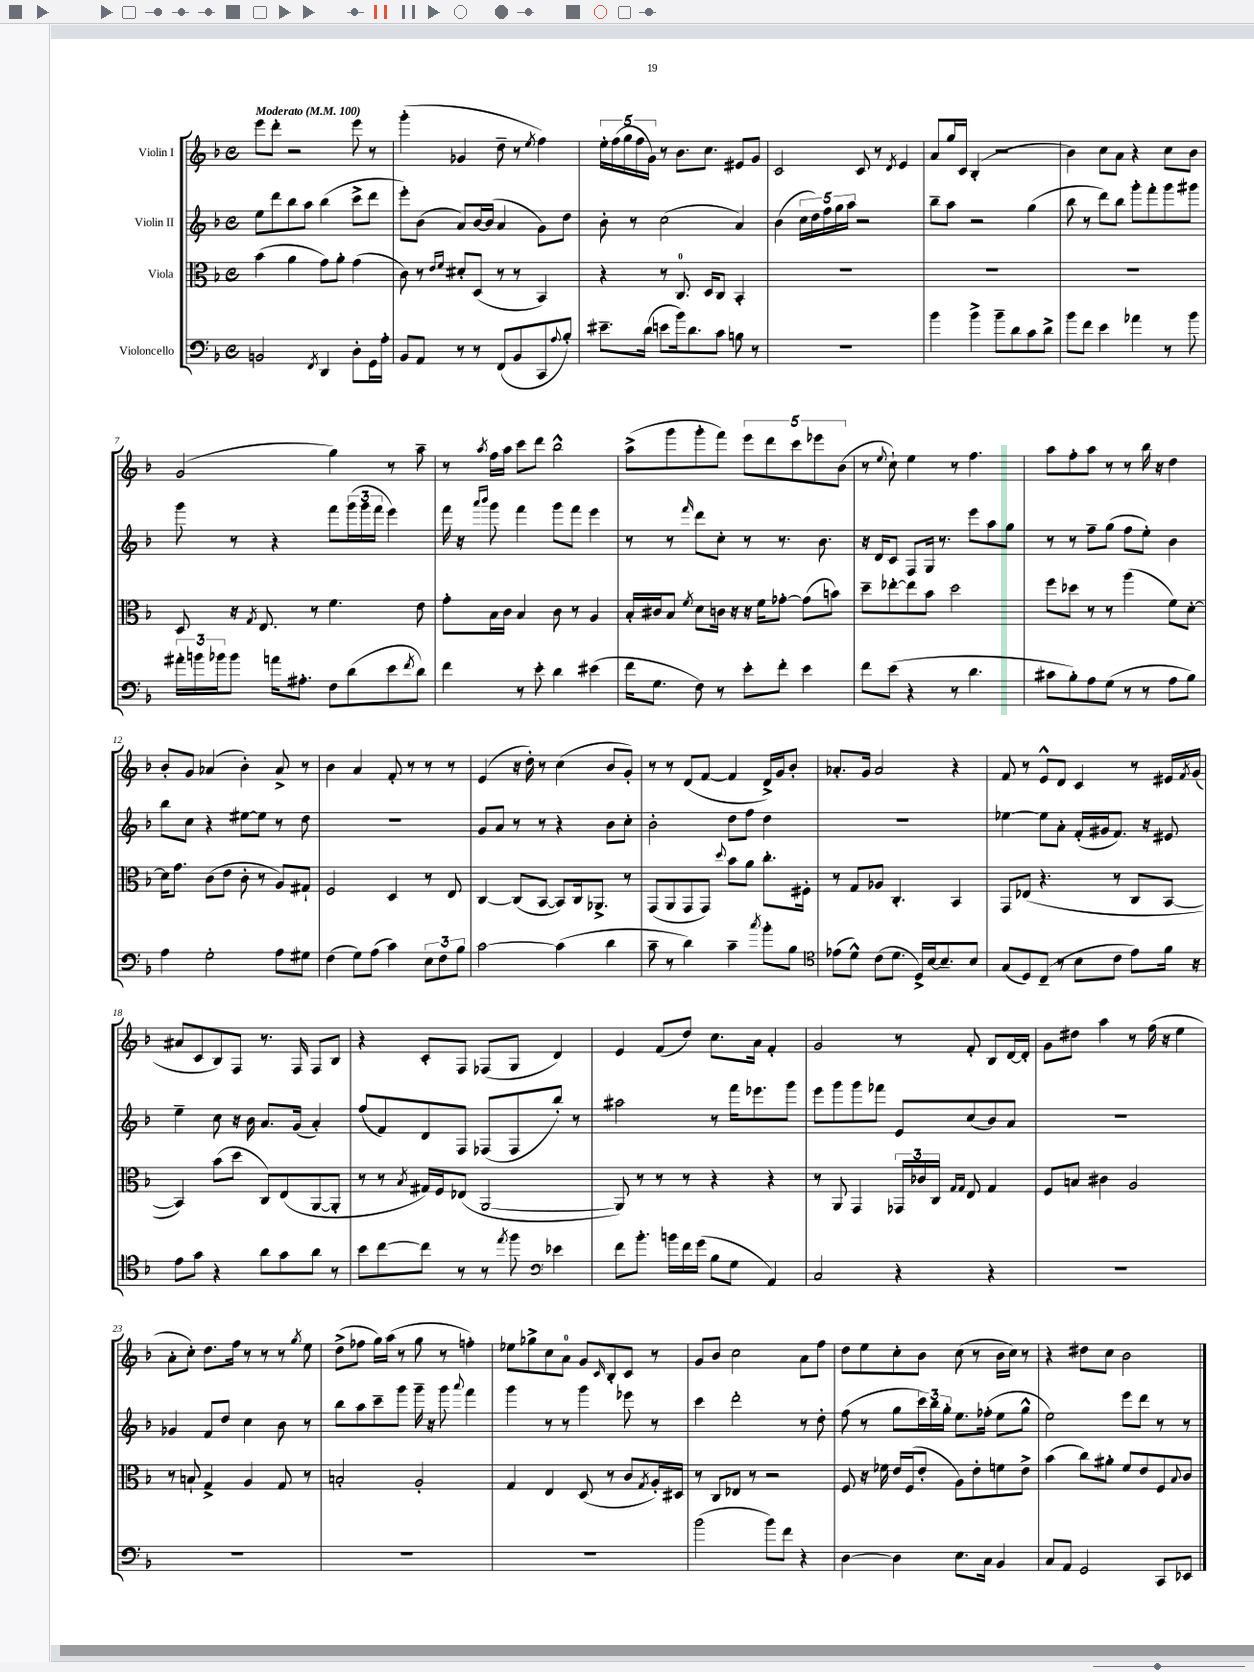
<<
\new StaffGroup <<
\new Staff = "s0" \with { instrumentName = "Violin I" } {
    \clef treble \key f \major \defaultTimeSignature \time 4/4 \tempo "Moderato" 4 = 100
    e'''8 d'''8-. r2 e'''8 r8 |
    g'''4-.( ges'4 d''8-- r8 \acciaccatura { e''8 } f''4) |
    \tuplet 5/4 { e''16-. f''16( g''16 f''16 g'16) } r8 bes'8. c''8. eis'8 g'8 |
    c'2 c'8 r8 \acciaccatura { d'8 } e'4 |
    a'8 g''16 c'16 bes4-.( r2 |
    bes'4) c''8 a'8 r4 c''8 bes'8 |
    g'2( g''4) r8 a''8-- |
    r8 \acciaccatura { a''8 } f''16 a''16 c'''8 d'''8 bes''2-^ |
    a''8->( g'''8 g'''8-. f'''8) \tuplet 5/4 { e'''8 d'''8 c'''8 ees'''8 bes'8( } |
    r8 \appoggiatura { e''8 } c''8-!) e''4 r8 f''4. |
    a''8 f''8-. a''8 r8 r8 bes''16 r16 d''4 |
    bes'8-. g'8 aes'4( bes'4-.) aes'8-> r8 |
    bes'4 a'4 f'8-. r8 r8 r8 |
    e'4( r16 d''16-.) r8 c''4( bes'8 g'8-.) |
    r8 r8 d'8( f'8~ f'4 d'16->) g'16 bes'8-. |
    aes'8.-. g'16 aes'2 r4 |
    f'8 r8 e'8-^ d'8 c'4 r8 eis'16 \acciaccatura { f'8 } g'16( |
    ais'8 c'8 bes8) f8 r8. f16 f8 bes8 |
    r4 c'8-. f8 fes8( g8 d'4) |
    e'4 f'8( d''8) c''8. a'16 f'4-. |
    g'2 r8 f'8-. bes8 d'16~ d'16-. |
    g'8 dis''8 a''4 r8 f''16( r16 e''4 |
    a'8-. c''8-.) d''8. f''16 r8 r8 r8 \acciaccatura { g''8 } e''8 |
    d''8->( fes''8 g''16) a''16( r8 g''8 r8 f''4-.) |
    ees''8 ges''8-> c''8 a'8-0 g'8 \grace { c'16 } bes8-. c'8 r8 |
    g'8 bes'8 c''2 a'8 f''8 |
    d''8 e''8 c''8-. bes'8 c''8( r8 bes'16 c''16) r8 |
    r4 dis''8 c''8 bes'2 \bar "|." |
}
\new Staff = "s1" \with { instrumentName = "Violin II" } {
    \clef treble \key f \major \defaultTimeSignature \time 4/4
    e''8 d'''8 bes''8 a''8 bes''4( c'''8-> d'''8 |
    e'''8-.) bes'8( a'8) bes'16~ bes'16( a'4 g'8) d''8 |
    bes'8-. r8 c''2( a'4) |
    bes'4( \tuplet 5/4 { c''16 d''16) f''16 g''16 a''16 } r2 |
    bes''8-- a''8 r2 g''4( |
    bes''8 r8 d'''8) bes''8 g'''8-. f'''8-. g'''8 gis'''8 |
    g'''8 r8 r4 f'''8 \tuplet 3/2 { g'''16( g'''16 f'''16 } e'''4) |
    f'''16 r16 \grace { a'''16 bes'''16 } g'''8 f'''4 g'''8 f'''8 e'''4 |
    r8 r8 \grace { f'''16 } d'''8 c''8-. r8 r8. bes'8. |
    r16 d'16 c'8 f8 g16 r8. e'''8 a''8 g''8 |
    r8 r8 f''8-- g''8( f''8 e''8-.) bes'4 |
    bes''8 c''8 r4 eis''8~ eis''8 r8 d''8 |
    R1 |
    g'8 a'8 r8 r8 r4 bes'8 c''8-. |
    bes'2-. d''8 f''8 d''4 |
    R1 |
    ees''4~ ees''8 a'8-. f'16-.( gis'16 f'8.) r16 eis'8 |
    e''4-- c''8 r16 bes'16 a'8. g'16( a'4-.) |
    f''8( f'8) d'8 f8 fes8( fes8 bes''8-.) r8 |
    ais''2 r8 f'''16 ees'''8. g'''8 |
    e'''8 g'''8 g'''8 fes'''8 e'8 c''8( bes'8) a'8 |
    R1 |
    ges'4 f'8 d''8 c''4 bes'8 r8 |
    bes''8 a''8 c'''8-- g'''8 g'''16-- r16 g'''8 \appoggiatura { a'''8 } f'''4 |
    g'''4 r8 r8 g'''4 ees'''8 r8 |
    c'''4 d'''2-. r8 d''8-. |
    f''8( r8 g''8 \tuplet 3/2 { c'''16) bes''16 g''16-. } e''8. fes''16-.( e''8 g''8-^ |
    e''2) e'''8 d'''8 r8 r8 \bar "|." |
}
\new Staff = "s2" \with { instrumentName = "Viola" } {
    \clef alto \key f \major \defaultTimeSignature \time 4/4
    bes'4( a'4 g'8) a'8-. g'4( |
    c'8) r8 \grace { e'16 f'16 } dis'8-. d8( r8 r8 bes,4) |
    r4 r8 c8.-0 d16 c8 bes,4-. |
    R1 |
    R1 |
    R1 |
    d8 r16 \acciaccatura { g8 } e8. r8 f'4. e'8 |
    g'8-. bes16 c'16 bes4 c'8 r8 a4 |
    bes16-. cis'16 bes8 \acciaccatura { f'8 } d'8 c'16 r16 r16 f'16 ges'8~-. ges'8( b'8) |
    d''8-- ees''8~-. ees''8 bes'8 d''2 |
    f''8 des''8 r8 r8 a''4( f'8) d'8~-. |
    d'16 g'8. c'8( e'8 c'8-. r8 a8) gis8-! |
    f2 d4 r8 e8 |
    c4~ c8( bes,8~ bes,8) c16 aes,8.-> r8 |
    g,8( a,8 g,8 g,8) \appoggiatura { d''8 } bes'8 a'8 c''8.-. fis16-. |
    r8 g8 aes8 c4.-. bes,4 |
    g,8 ees8( r4. r8 c8 bes,8~ |
    bes,4) bes'8( d''8 c8) e8( a,8~ a,8-. |
    r8 r8 \acciaccatura { bes8 } gis16) f16 ees8( a,2~ |
    a,8) r8 r8 r8 r4 r4 |
    r8 a,8 g,4 \tuplet 3/2 { ges,16 ces'16 c16 } \grace { g16 g16 } e8 g4 |
    f8 b8 cis'4 a2 |
    r8 b8-! g4-> a4 g8 r8 |
    b2-. a2-. |
    g4 e4 d8( r8 c'8 \acciaccatura { g8 } a16-.) dis16 |
    r8 c8 ees8 r8 r2 |
    f8 r16 fes'16 e'16 f16( e'8-. a8) e'8-. f'8 e'8-> |
    bes'4( c''8) ais'8-. f'8 e'8 f8 \appoggiatura { bes8 } c'8 \bar "|." |
}
\new Staff = "s3" \with { instrumentName = "Violoncello" } {
    \clef bass \key f \major \defaultTimeSignature \time 4/4
    b,2 \acciaccatura { f,8 } d,4 d8-. g,16 a16-. |
    bes,8 a,8 r8 r8 f,8( bes,8 c,8 \appoggiatura { a8 } bes8-.) |
    eis'8.-- d'16( e'8 bes'16) d'8. c'8 b8 r8 |
    R1 |
    bes'4 bes'4-> bes'8-- d'8 c'8 d'8-> |
    bes'8 f'8 e'4 aes'4 r8 bes'8 |
    \tuplet 3/2 { ais'16-. b'16 bes'16 } bes'8 a'16 ais8.-. f8 d'8( e'8 \acciaccatura { f'8 } d'8) |
    f'4 r8 e'8-. d'4 eis'4( |
    f'16 g8. f8) r8 e'8-. f'8-. e'4 |
    f'8 e'8( r4 r8 d'4. |
    cis'8 bes8-.) a8 g8( r8 r8 a8 bes8) |
    a4 g2-. a8 gis8 |
    f4( g8) a8( c'4) \tuplet 3/2 { e8 f8 bes8 } |
    c'2~ c'4( d'4 |
    c'8-- r8 d'4) c'4-- \acciaccatura { c''8 } bes'8-. bes8 |
    \clef tenor ees'8( d'8-^) c'8( d'8. d16->) bes16~ bes8.-- bes8 |
    g8( d8) c8--( r8 bes8 c'8 e'8) f'16 r16 |
    e'8 g'8 r4 a'8 g'8 a'8 r8 |
    bes'8 c''8~ c''8 r8 r8 \acciaccatura { e''8 } f''8 \clef bass ees'4 |
    f'8 bes'8.-. b'16 f'16 g'16( bes8 g8 a,4) |
    c2 r4 r4 |
    R1 |
    R1 |
    R1 |
    R1 |
    bes'2( bes'8) f'8 r4 |
    d4~ d4 e8. c16 bes,4 |
    c8 a,8 g,2 c,8 ees,8 \bar "|." |
}
>>
>>
